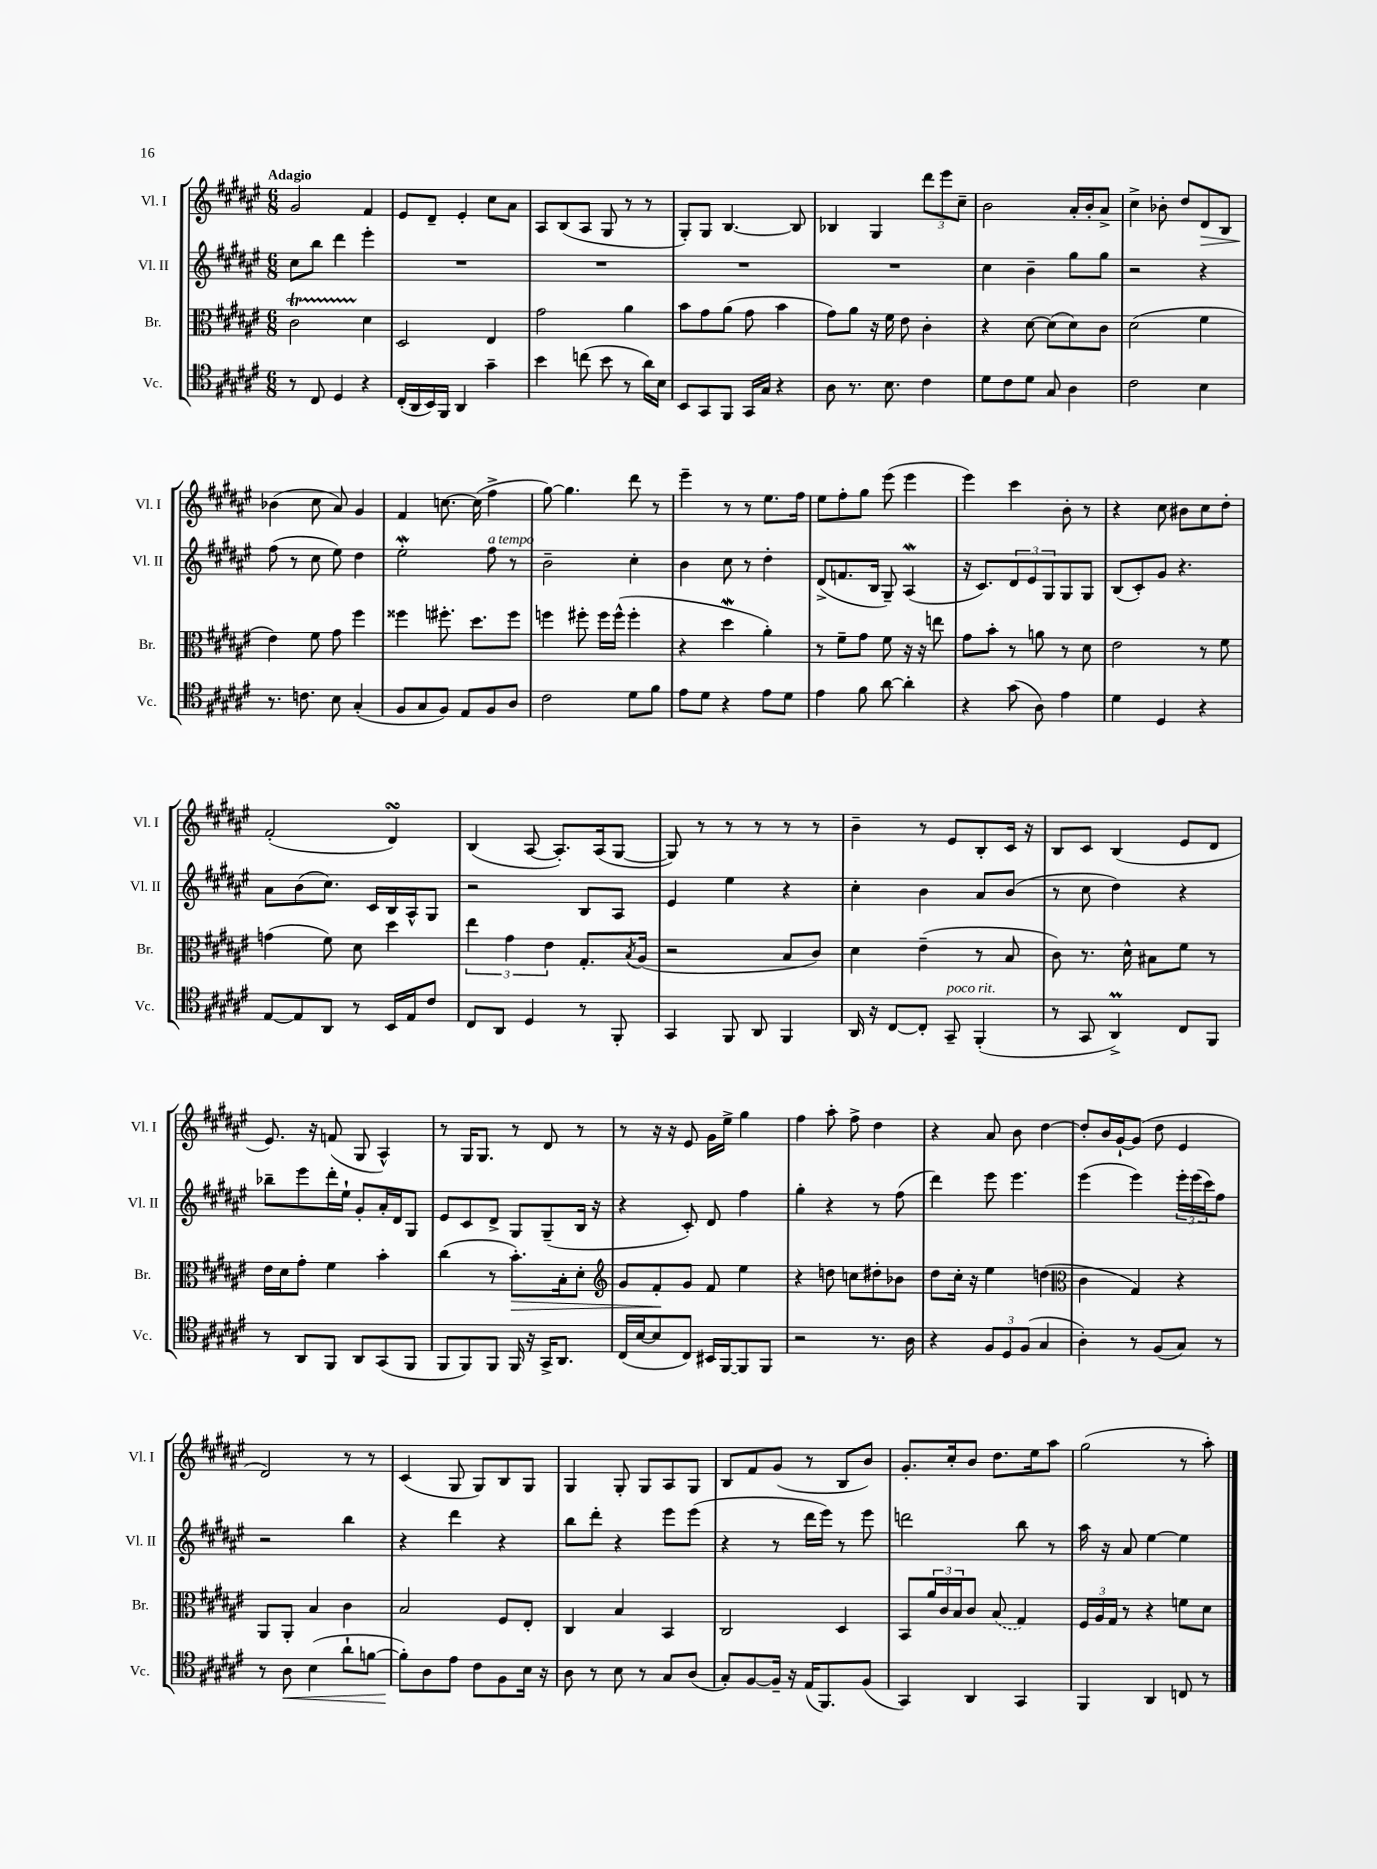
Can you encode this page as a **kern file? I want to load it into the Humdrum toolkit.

**kern	**kern	**kern	**kern
*staff4	*staff3	*staff2	*staff1
*clefC4	*clefC3	*clefG2	*clefG2
*k[f#c#g#d#a#e#]	*k[f#c#g#d#a#e#]	*k[f#c#g#d#a#e#]	*k[f#c#g#d#a#e#]
*M6/8	*M6/8	*M6/8	*M6/8
8r	2c#	8cc#	2g#
8C#	.	8bb	.
4D#	.	4ddd#	.
4r	4d#	4eee#'	4f#
=	=	=	=
(16C#'	2D#	2.r	8e#
16AA#	.	.	.
16BB)	.	.	8d#~
16FF#	.	.	.
4AA#	.	.	4e#'
4g#~	4E#	.	8cc#
.	.	.	8a#
=	=	=	=
4b	2g#	2.r	8A#
.	.	.	(8B
(8cc	.	.	8A#
8b	.	.	8G#
8r	4a#	.	8r
16a#)	.	.	8r
16B	.	.	.
=	=	=	=
8BB	8b	2.r	8G#')
8GG#	8g#	.	8G#
8FF#	(8a#	.	[4.B
16GG#	8g#	.	.
16G#	.	.	.
4r	4b	.	.
.	.	.	8B]
=	=	=	=
8A#	8g#)	2.r	4B-
8.r	8a#	.	.
.	16r	.	4G#
8.B	16f#	.	.
.	8e#	.	.
4c#	4c#'	.	12ddd#
.	.	.	12eee#
.	.	.	12cc#~
=	=	=	=
8d#	4r	4cc#	2b
8c#	.	.	.
8d#	[8d#	4b~	.
8G#	(8d#]	.	.
4A#	8d#)	8gg#	16a#'
.	.	.	16b'
.	8c#	8gg#	8a#^
=	=	=	=
2c#	(2d#	2r	4cc#^
.	.	.	8b-'
.	.	.	8dd#
4B	4f#	4r	8d#
.	.	.	8B
=	=	=	=
8.r	4e#)	(8ff#	(4b-
.	.	8r	.
8.c	.	.	.
.	8f#	8cc#	8cc#
8B	8g#	8ee#)	8a#)
(4G#'	4ff#	4dd#	4g#
=	=	=	=
8F#	4ff##	2ee#'	4f#
8G#	.	.	.
8F#)	8.ff#'	.	[8.cc
8E#	.	.	.
.	8.dd#	.	(16cc]
8F#	.	8ff#	4ff#^
8A#	8ff#	8r	.
=	=	=	=
2c#	4ff	2b~	[8gg#)
.	.	.	4.gg#]
.	8ff#'	.	.
.	16ff#	.	.
.	(16ff#^^	.	.
8d#	4ff#'	4cc#'	8ddd#
8f#	.	.	8r
=	=	=	=
8e#	4r	4b	4eee#~
8d#	.	.	.
4r	4dd#	8cc#	8r
.	.	8r	8r
8e#	4a#')	4dd#'	8.ee#
8d#	.	.	.
.	.	.	16ff#
=	=	=	=
4e#	8r	(8d#^	8ee#
.	8f#~	8.f	8ff#'
8f#	8g#	.	8gg#
.	.	16B	.
[8a#	8f#	8G#~)	(8eee#
4a#']	16r	(4A#	4eee#
.	16r	.	.
.	8ee	.	.
=	=	=	=
4r	8g#	16r	4eee#)
.	.	8.c#)	.
.	8b'	.	.
(8g#	8r	12d#	4ccc#
.	.	12e#	.
8A#)	8a	.	.
.	.	12G#	.
4e#	8r	8G#	8b'
.	8d#	8G#	8r
=	=	=	=
4d#	2e#	(8B	4r
.	.	8c#')	.
4D#	.	8g#	8cc#
.	.	4.r	8b#
4r	8r	.	8cc#
.	8f#	.	8dd#'
=	=	=	=
[8E#	(4g	8a#	(2f#'
8E#]	.	(8b	.
8AA#	8f#)	8.cc#)	.
8r	8d#	.	.
.	.	16c#	.
16BB	4dd#	16B	4d#)
16E#	.	16A#^^	.
8c#	.	8G#	.
=	=	=	=
8C#	6ee#	2r	(4B
8AA#	.	.	.
.	6g#	.	.
4D#	.	.	[8A#
.	6e#	.	.
.	.	.	8.A#'])
8r	8.G#'	8B	.
.	.	.	(16A#
8FF#'	.	8A#	[8G#
.	8qB	.	.
.	(16A#	.	.
=	=	=	=
4GG#	2r	4e#	8G#])
.	.	.	8r
8FF#	.	4ee#	8r
8AA#	.	.	8r
4FF#	8B	4r	8r
.	8c#)	.	8r
=	=	=	=
16AA#	4d#	4cc#'	4b~
16r	.	.	.
[8C#	.	.	.
8C#']	(4e#~	4b	8r
8GG#~	.	.	8e#
(4FF#'	8r	8a#	8B'
.	8B	(8b	16c#
.	.	.	16r
=	=	=	=
8r	8c#)	8r	8B
8GG#	8.r	8cc#	8c#
4AA#^)	.	4dd#)	(4B
.	16d#^^	.	.
.	8B#	.	.
8C#	8f#	4r	8e#
8FF#	8r	.	8d#
=	=	=	=
8r	16e#	8bb-~	8.e#)
.	16d#	.	.
8AA#	8g#'	8eee#	.
.	.	.	16r
8FF#	4f#	16ddd#'	(8f
.	.	16ee#`	.
8AA#	.	8g#'	8G#
(8GG#	4b'	16a#'	4A#^^)
.	.	16d#	.
8FF#	.	8G#	.
=	=	=	=
8FF#	(4cc#	8e#	8r
8FF#)	.	8c#	16G#
.	.	.	8.G#
8FF#	8r	8d#^	.
16FF#	8.b')	8G#	8r
16r	.	.	.
16GG#^	.	(8G#~	8d#
8.AA#	16B'	.	.
.	8d#'	16B	8r
.	.	16r	.
=	=	=	=
*	*clefG2	*	*
(16C#	8g#	4r	8r
[16B	.	.	.
8B]	8f#'	.	16r
.	.	.	16r
8C#)	8g#	8c#')	8e#
16BB#	8f#	8d#	16g#
[16FF#	.	.	16ee#^
8FF#]	4ee#	4ff#	4gg#
8FF#	.	.	.
=	=	=	=
2r	4r	4gg#'	4ff#
.	8dd	4r	8aa#'
.	8cc	.	8ff#^
8.r	8dd#'	8r	4dd#
.	8b-	(8ff#	.
16A#	.	.	.
=	=	=	=
4r	8dd#	4ddd#)	4r
.	16cc#'	.	.
.	16r	.	.
12F#	4ee#	8eee#	8a#
12D#	.	.	.
.	.	4.eee#	8b
(12F#	.	.	.
4G#	(4dd	.	[4dd#
=	=	=	=
*	*clefC3	*	*
4A#')	4c#	(4eee#	8dd#']
.	.	.	16b
.	.	.	[16g#`
8r	4G#)	4eee#)	(8g#]
(8F#	.	.	8dd#
8G#)	4r	24eee#'	4e#
.	.	(24eee#	.
.	.	24ccc#)	.
8r	.	8ff#	.
=	=	=	=
8r	8AA#	2r	2d#)
8A#	8AA#'	.	.
(4B	4B	.	.
8a#`	4c#	4bb	8r
[8f	.	.	8r
=	=	=	=
8f'])	2B	4r	(4c#
8A#	.	.	.
8e#	.	4ddd#	8G#
8c#	.	.	8G#)
8F#	8F#	4r	8B
16B	8E#'	.	8G#
16r	.	.	.
=	=	=	=
8A#	4C#	8bb	4G#
8r	.	8ddd#'	.
8B	4B	4r	8G#'
8r	.	.	8G#
8G#	4BB	8eee#	8A#
(8A#	.	(8eee#	8G#
=	=	=	=
8G#')	2C#	4r	8B
[8F#	.	.	8f#
16F#~]	.	8r	(8g#
16r	.	.	.
(16E#	.	16ddd#	8r
8.FF#)	.	16eee#)	.
.	4D#	8r	8B
(8F#	.	8eee#	8b)
=	=	=	=
4GG#)	8BB	2ddd	8.g#'
.	24a#	.	.
.	24c#	.	.
.	.	.	16cc#'
.	24B	.	.
4AA#	8c#	.	8b
.	(8B	.	8.dd#
4GG#	4G#)	8bb	.
.	.	.	16ee#
.	.	8r	8aa#
=	=	=	=
4FF#	24F#	16aa#	(2gg#
.	24A#	.	.
.	.	16r	.
.	24G#	.	.
.	8r	8a#	.
4AA#	4r	[4ee#	.
8C	8f	4ee#]	8r
8r	8d#	.	8aa#')
==	==	==	==
*-	*-	*-	*-
